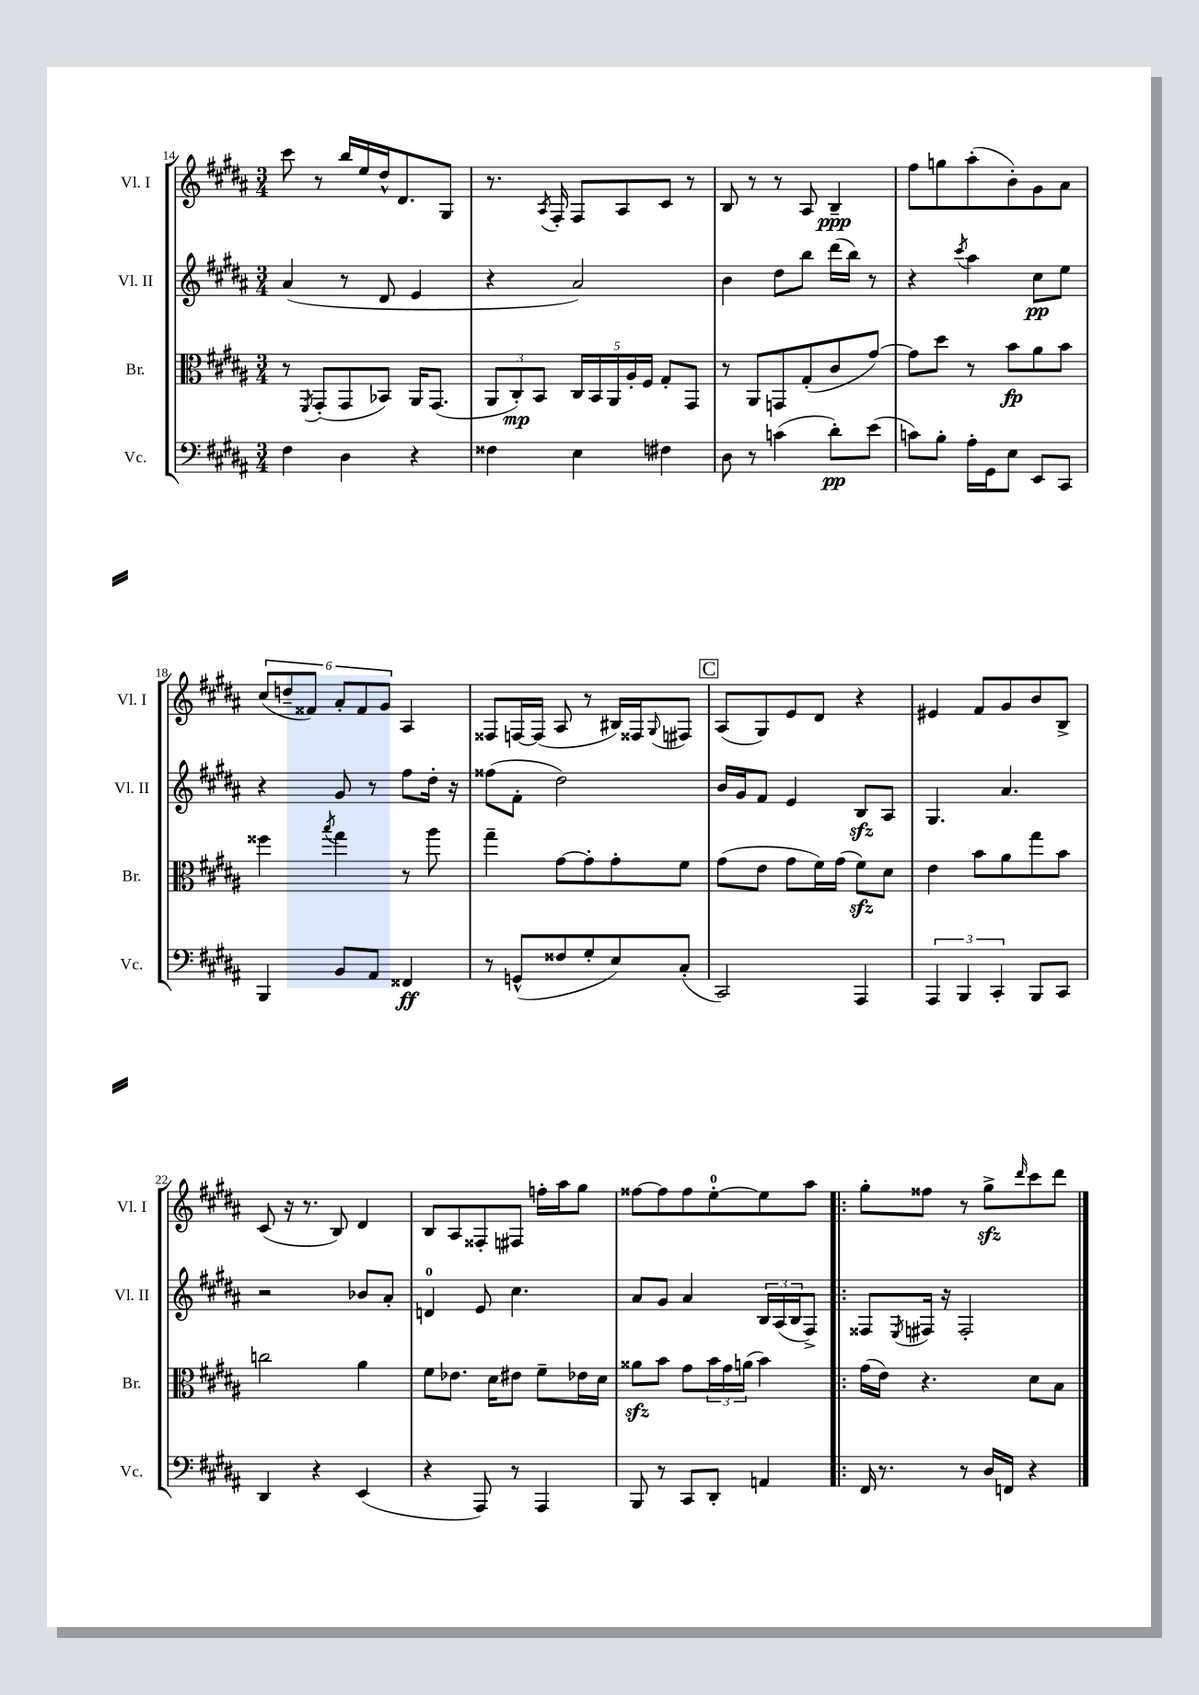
<<
\new StaffGroup <<
\new Staff = "s0" \with { instrumentName = "Vl. I" shortInstrumentName = "Vl. I" } {
    \clef treble \key b \major \numericTimeSignature \time 3/4
    cis'''8 r8 b''16 e''16 dis''16-^ dis'8. gis8 |
    r8. \acciaccatura { ais8 } fis16-. fis8 ais8 cis'8 r8 |
    b8 r8 r8 ais8 b4--\ppp |
    fis''8 g''8 ais''8-.( b'8-.) gis'8 ais'8 |
    \tuplet 6/4 { cis''8( d''8-- fisis'8) ais'8-. fisis'8 gis'8 } ais4 |
    fisis8 f16~ f16( ais8 r8 bis16) fisis16 \appoggiatura { gis8 } fis8 |
    \mark \markup { \box "C" } ais8( gis8) e'8 dis'8 r4 |
    eis'4 fis'8 gis'8 b'8 b8-> |
    cis'8( r16 r8. b8) dis'4 |
    b8 ais8 fisis8-. fis8 f''16-. ais''16 gis''8 |
    fisis''8~ fisis''8 fisis''8 e''8-0~-. e''8 ais''8 |
    \bar ".|:" gis''8-. fisis''8 r8 gis''8->\sfz \grace { dis'''16 } cis'''8 dis'''8 \bar "|." |
}
\new Staff = "s1" \with { instrumentName = "Vl. II" shortInstrumentName = "Vl. II" } {
    \clef treble \key b \major \numericTimeSignature \time 3/4
    ais'4( r8 dis'8 e'4 |
    r4 ais'2) |
    b'4 dis''8 b''8 dis'''16( b''16) r8 |
    r4 \acciaccatura { cis'''8 } ais''4 cis''8\pp e''8 |
    r4 gis'8 r8 fis''8 dis''16-. r16 |
    fisis''8( fis'8-. dis''2) |
    \mark \markup { \box "C" } b'16 gis'16 fis'8 e'4 b8\sfz ais8 |
    gis4. ais'4. |
    r2 bes'8 ais'8-. |
    d'4-0 e'8 cis''4. |
    ais'8 gis'8 ais'4 \tuplet 3/2 { b16 ais16( b16 } fis8->) |
    \bar ".|:" fisis8 \acciaccatura { e8 } fis16 r16 fis2-. \bar "|." |
}
\new Staff = "s2" \with { instrumentName = "Br." shortInstrumentName = "Br." } {
    \clef alto \key b \major \numericTimeSignature \time 3/4
    r8 \acciaccatura { fis,8 } gis,8-.( gis,8 bes,8) ais,16 gis,8.( |
    \tuplet 3/2 { ais,8 cis8-.\mp) b,8 } \tuplet 5/4 { cis16 b,16 ais,16 ais16-. fis16 } gis8-. gis,8 |
    r8 ais,8 g,8 gis8-.( cis'8 gis'8~) |
    gis'8 dis''8 r8 b'8\fp ais'8 b'8 |
    fisis''4 \acciaccatura { b''8 } gis''4 r8 ais''8 |
    gis''4-- gis'8~ gis'8-. gis'8-. fis'8 |
    \mark \markup { \box "C" } gis'8( e'8 gis'8 fis'16) gis'16( fis'8\sfz) dis'8 |
    e'4 b'8 ais'8 gis''8 b'8 |
    c''2 ais'4 |
    fis'8 ees'8. dis'16 eis'8 fis'8-- ees'16 dis'16 |
    aisis'8\sfz b'8 gis'8 \tuplet 3/2 { b'16 gis'16 a'16( } b'4) |
    \bar ".|:" gis'16( e'16) r4. dis'8 b8 \bar "|." |
}
\new Staff = "s3" \with { instrumentName = "Vc." shortInstrumentName = "Vc." } {
    \clef bass \key b \major \numericTimeSignature \time 3/4
    fis4 dis4 r4 |
    fisis4 e4 fis4 |
    dis8 r8 c'4( dis'8-.\pp) e'8( |
    c'8) b8-. ais16-. gis,16 e8 e,8 cis,8 |
    b,,4 b,8 ais,8 fisis,4\ff |
    r8 g,8-^( fisis8 gis8-. e8) cis8-.( |
    \mark \markup { \box "C" } cis,2) ais,,4 |
    \tuplet 3/2 { ais,,4 b,,4 cis,4-. } b,,8 cis,8 |
    dis,4 r4 e,4( |
    r4 ais,,8) r8 ais,,4 |
    b,,8 r8 cis,8 dis,8-. a,4 |
    \bar ".|:" fis,16 r8. r8 dis16 f,16 r4 \bar "|." |
}
>>
>>
\layout { \context { \Score currentBarNumber = #14 } }
